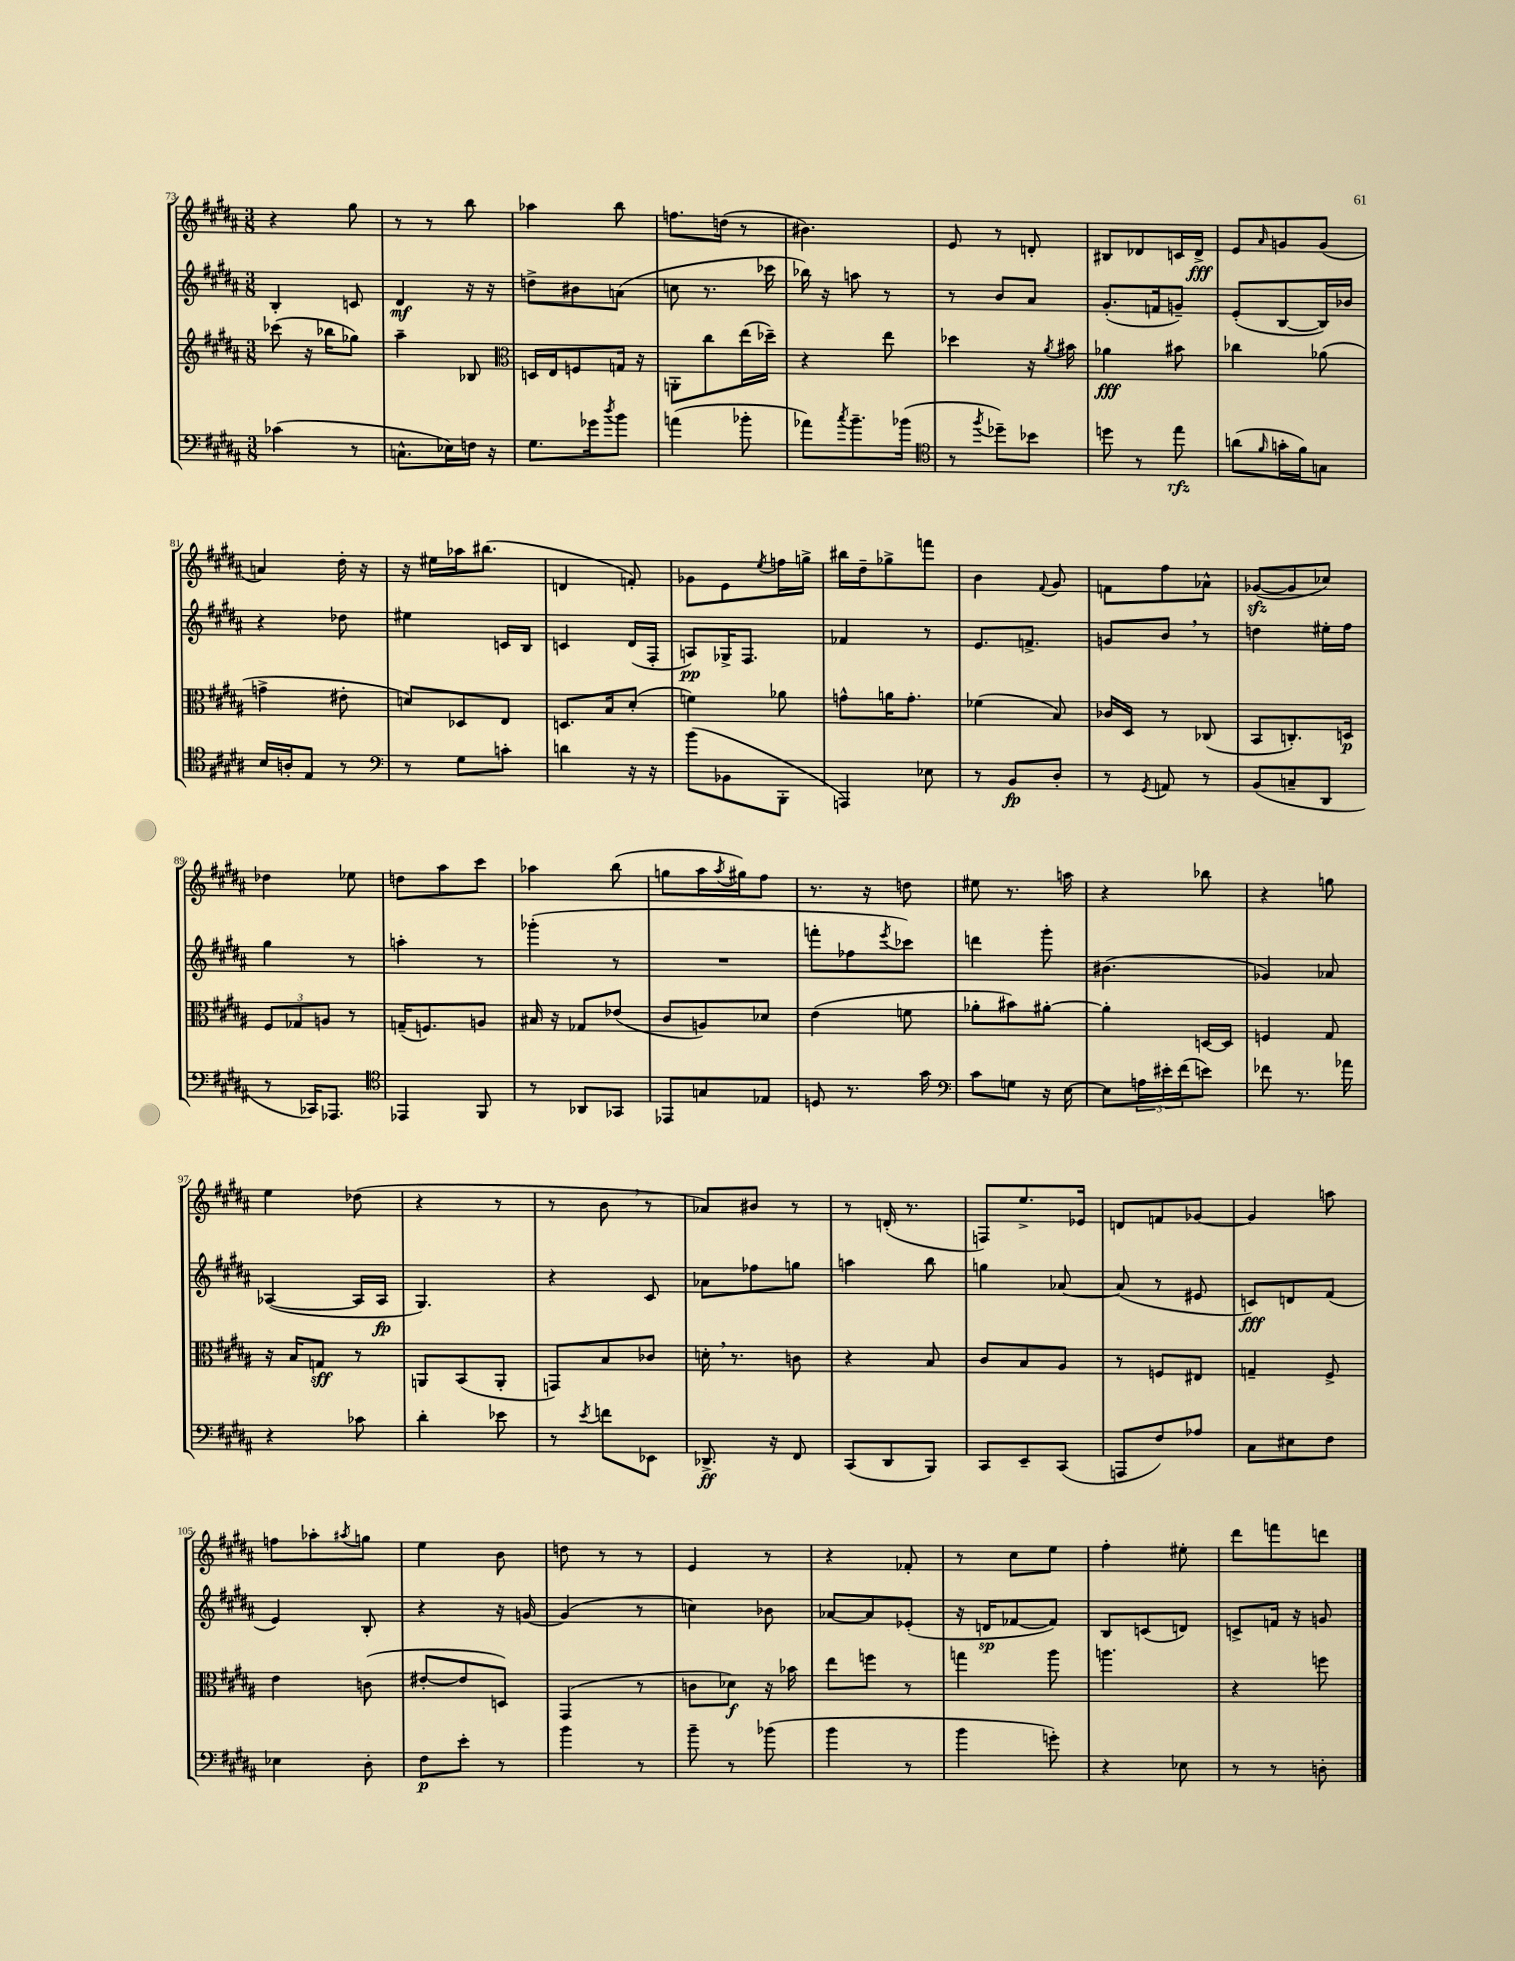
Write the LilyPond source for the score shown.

<<
\new StaffGroup <<
\new Staff = "s0" {
    \clef treble \key b \major \numericTimeSignature \time 3/8
    r4 gis''8 |
    r8 r8 b''8 |
    aes''4 b''8 |
    f''8. d''16( r8 |
    bis'4.) |
    e'8 r8 d'8-. |
    bis8 des'8 c'16 des'16->\fff |
    e'8 \grace { ais'16 } g'8 g'8( |
    a'4) dis''16-. r16 |
    r16 eis''16 aes''16 bis''8.( |
    d'4 f'8-.) |
    ges'8 e'8 \acciaccatura { e''8 } f''16 g''16-> |
    bis''16 dis''16-- ges''8-> f'''8 |
    b'4 \appoggiatura { fis'8 } gis'8 |
    f'8 fis''8 aes'8-^ |
    ges'8~\sfz( ges'8 ces''8) |
    des''4 ees''8 |
    d''8 ais''8 cis'''8 |
    aes''4 b''8( |
    g''8 ais''16 \acciaccatura { ais''8 } gis''16) fis''8 |
    r8. r16 d''8 |
    eis''8 r8. a''16 |
    r4 bes''8 |
    r4 g''8 |
    e''4 des''8( |
    r4 r8 |
    r8 b'8 \breathe r8 |
    aes'8) bis'8 r8 |
    r8 d'16-.( r8. |
    f8) e''8.-> ees'16 |
    d'8 f'8 ges'8~ |
    ges'4 a''8 |
    f''8 aes''8-. \acciaccatura { ais''8 } g''8 |
    e''4 b'8 |
    d''8 r8 r8 |
    e'4 r8 |
    r4 fes'8-. |
    r8 cis''8 e''8 |
    fis''4-. eis''8-. |
    dis'''8 f'''8 d'''8 \bar "|." |
}
\new Staff = "s1" {
    \clef treble \key b \major \numericTimeSignature \time 3/8
    b4-. c'8 |
    dis'4\mf r16 r16 |
    d''8-> bis'8 a'8( |
    c''8 r8. ces'''16 |
    bes''16) r16 a''8 r8 |
    r8 b'8 ais'8 |
    gis'8.-.( f'16 g'8--) |
    e'8-.( b8~ b16) bes'16 |
    r4 des''8 |
    eis''4 c'16 b16 |
    c'4 dis'16( fis16-. |
    a8\pp) ges16-> fis8. |
    fes'4 r8 |
    e'8. f'8.-> |
    g'8 b'8 \breathe r8 |
    d''4 eis''16-. fis''16 |
    gis''4 r8 |
    a''4-. r8 |
    ges'''4-.( r8 |
    R4. |
    f'''8-. fes''8 \acciaccatura { e'''8 } ces'''8) |
    d'''4 gis'''8-. |
    bis'4.( |
    ges'4) aes'8 |
    aes4~( aes16 aes16\fp |
    gis4.) |
    r4 cis'8 |
    aes'8 fes''8 g''8 |
    a''4 b''8 |
    g''4 aes'8~ |
    aes'8( r8 eis'8 |
    c'8\fff) d'8 fis'8( |
    e'4) b8-. |
    r4 r16 g'16~ |
    g'4( r8 |
    c''4) bes'8 |
    aes'8~ aes'8 ees'8-.( |
    r16 d'16\sp fes'8~ fes'8) |
    b8 c'8( d'8) |
    c'8-> f'16 r16 g'8 \bar "|." |
}
\new Staff = "s2" {
    \clef treble \key b \major \numericTimeSignature \time 3/8
    ces'''8( r16 bes''16 ges''8) |
    ais''4-- bes8 |
    \clef alto d16 e16 f8 g16 r16 |
    a,8-. cis''8 e''16( des''16--) |
    r4 e''8 |
    des''4 r16 \acciaccatura { ais'8 } bis'16 |
    aes'4\fff bis'8 |
    ces''4 aes'8( |
    g'4-> eis'8-. |
    d'8) des8 e8 |
    d8. b16 dis'8-.( |
    f'4) aes'8 |
    g'8-^ a'16 g'8.-. |
    fes'4( b8) |
    ces'16 dis16 r8 ces8( |
    b,8 c8.-.) d16\p |
    \tuplet 3/2 { fis8 ges8 a8 } r8 |
    g16--( f8.) a8 |
    bis16 r16 ges8 ees'8( |
    cis'8 a8) des'8 |
    e'4( f'8 |
    aes'8-. bis'8) ais'8~-. |
    ais'4-. d16~ d16 |
    f4 gis8 |
    r16 b16 g8\sff r8 |
    a,8 b,8( a,8-. |
    g,8) b8 ces'8 |
    d'16-. \breathe r8. c'8 |
    r4 b8 |
    cis'8 b8 ais8 |
    r8 f8 eis8 |
    g4-- fis8-> |
    e'4 c'8( |
    eis'8~-. eis'8 d8) |
    gis,4( r8 |
    c'8 des'8\f) r16 bes'16 |
    e''8 f''8 r8 |
    g''4 ais''8 |
    a''4. |
    r4 f''8 \bar "|." |
}
\new Staff = "s3" {
    \clef bass \key b \major \numericTimeSignature \time 3/8
    ces'4( r8 |
    c8.-^ ees16) f16 r16 |
    gis8. ges'16 \acciaccatura { dis''8 } b'8 |
    a'4( bes'8-. |
    aes'8) \acciaccatura { cis''8 } b'8.-- bes'16( |
    \clef tenor r8 \acciaccatura { fis''8 } des''8--) bes'8 |
    d''8 r8 e''8\rfz |
    a'8( \grace { fis'16 } g'16-. fis'16) g8 |
    b16 a16-. e8 r8 |
    \clef bass r8 gis8 c'8-. |
    d'4 r16 r16 |
    b'8( bes,8 b,,8-. |
    a,,4) ees8 |
    r8 b,8\fp dis8-. |
    r8 \acciaccatura { gis,8 } a,8 r8 |
    b,8( c8-- dis,8 |
    r8 ces,16) aes,,8. |
    \clef tenor ees,4 fis,8 |
    r8 aes,8 ges,8 |
    ees,8 g8 ees8 |
    d8 r8. gis'16 |
    \clef bass cis'8 g8 r16 e16~ |
    e8 \tuplet 3/2 { a16 eis'16-. fis'16( } e'8) |
    fes'8 r8. aes'16 |
    r4 ces'8 |
    dis'4-. ees'8 |
    r8 \acciaccatura { e'8 } f'8 ees,8 |
    des,8.->\ff r16 fis,8 |
    cis,8( dis,8 b,,8) |
    cis,8 e,8-- cis,8( |
    a,,8 fis8) aes8 |
    cis8 eis8 fis8 |
    ees4 dis8-. |
    fis8\p e'8-. r8 |
    b'4 r8 |
    b'8-- r8 bes'8( |
    b'4 r8 |
    b'4 g'8-.) |
    r4 ees8 |
    r8 r8 d8-. \bar "|." |
}
>>
>>
\layout { \context { \Score currentBarNumber = #73 } }
